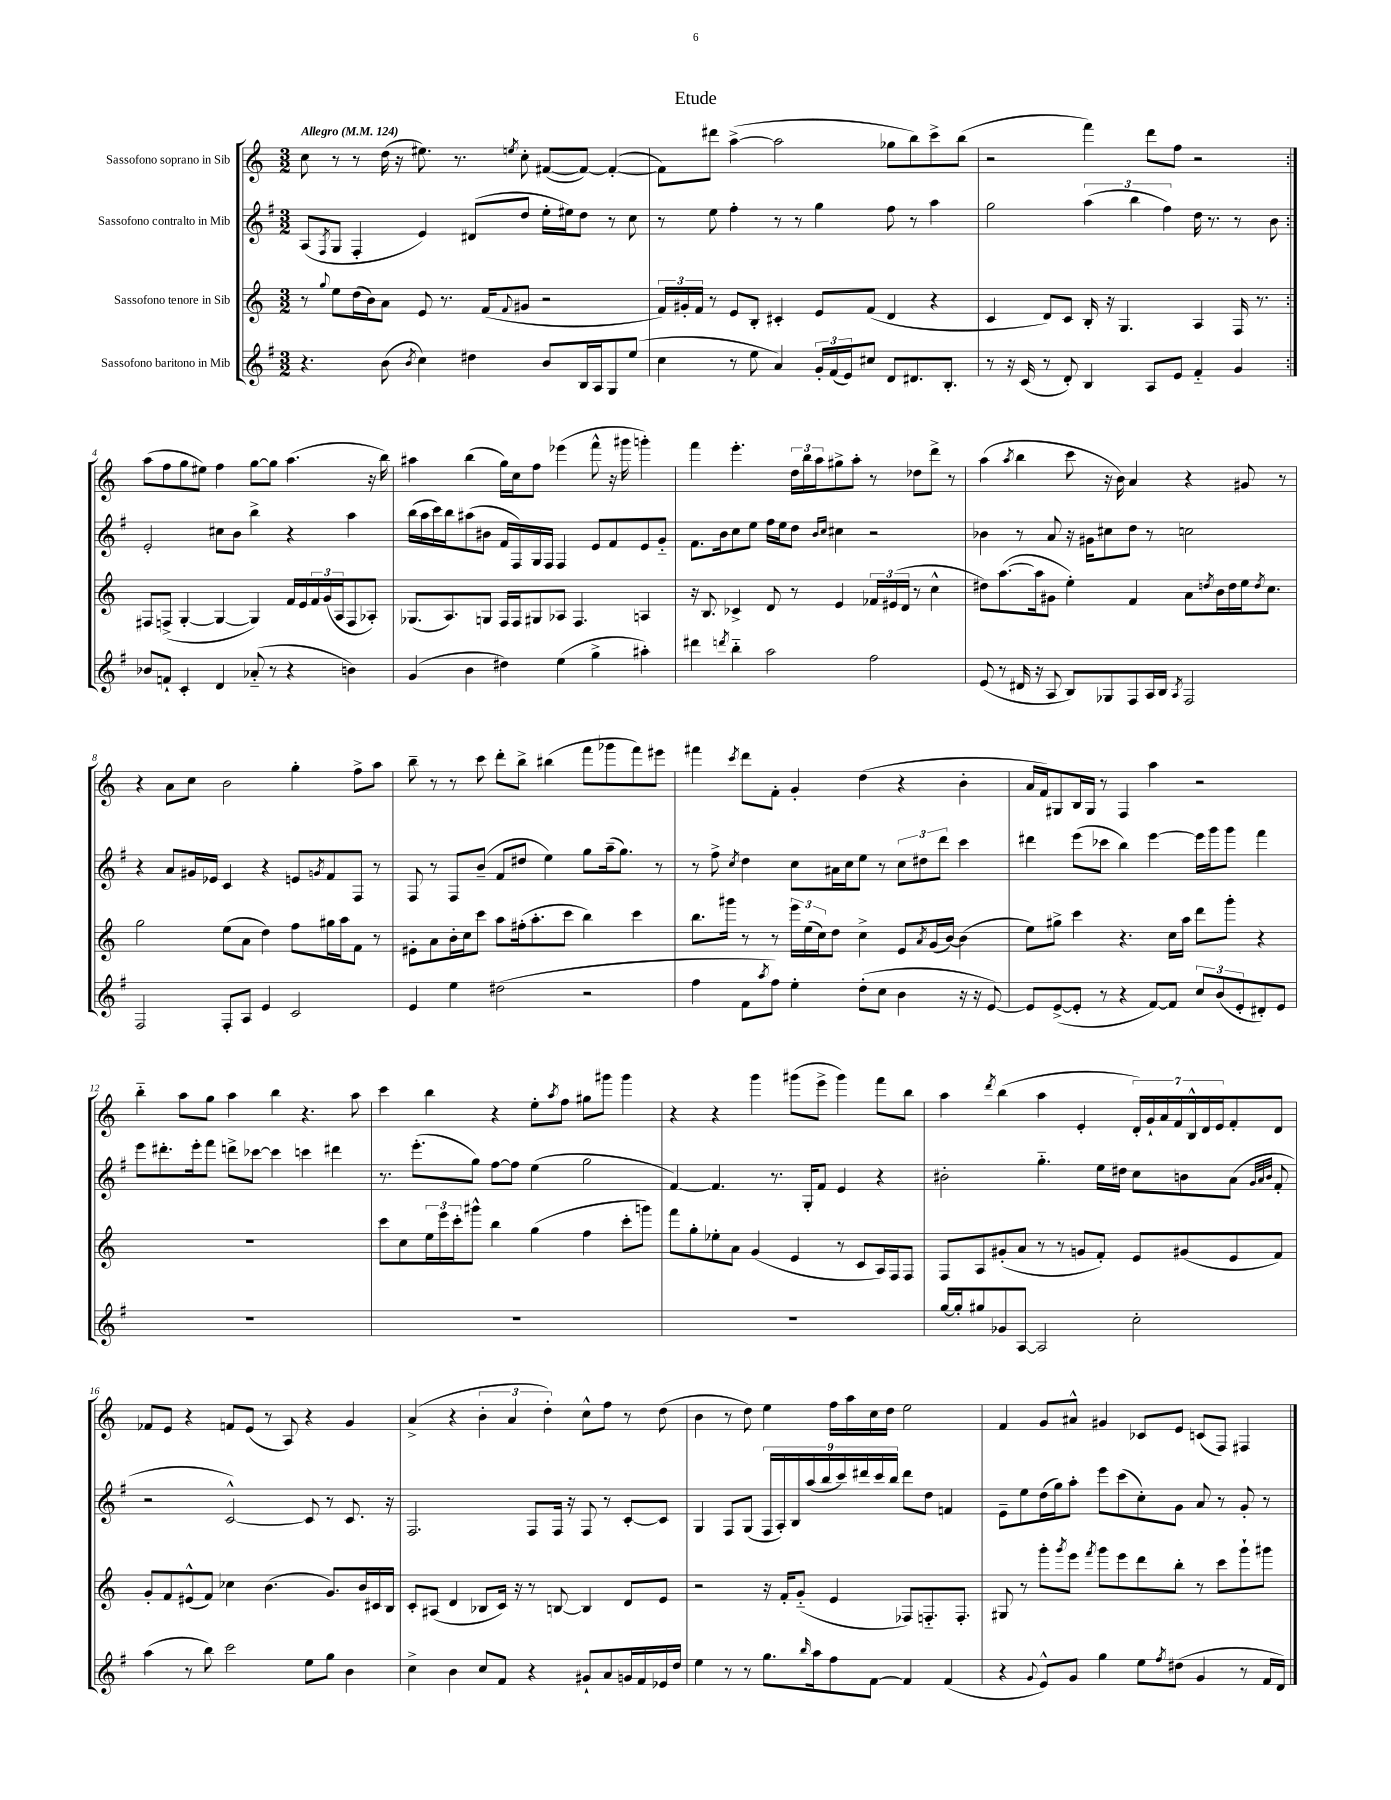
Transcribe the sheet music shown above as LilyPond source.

\header { title = "Etude" }
<<
\new StaffGroup <<
\new Staff = "s0" \with { instrumentName = "Sassofono soprano in Sib" } {
    \clef treble \key c \major \numericTimeSignature \time 3/2 \tempo "Allegro" 4 = 124
    \repeat volta 2 { c''8 r8 r8 d''16( r16 eis''8.) r8. \acciaccatura { e''8 } c''8-. fis'8~( fis'8~) fis'4~-.( |
    fis'8) dis'''8 a''4~->( a''2 ges''8 b''8) c'''8-> b''8( |
    r2 f'''4) d'''8 f''8 r2 | }
    a''8( f''8 g''8 eis''8) f''4 g''8~ g''8 a''4.( r16 b''16) |
    ais''4 b''4( g''16) c''16 f''8 ees'''4( f'''8-^ r16 gis'''16 g'''4-.) |
    f'''4 e'''4.-. \tuplet 3/2 { d''16 b''16 a''16 } gis''8-> a''8-. r8 des''8 d'''8-> r8 |
    a''4( \acciaccatura { a''8 } b''4 c'''8 r16 b'16) a'4 r4 gis'8 r8 |
    r4 a'8 c''8 b'2 g''4-. f''8-> a''8 |
    b''8-- r8 r8 c'''8 d'''8-. b''8-> bis''4( f'''8 ges'''8 f'''8) eis'''8 |
    fis'''4 \acciaccatura { c'''8 } d'''8 f'8-. g'4-. d''4( r4 b'4-. |
    a'16 f'16) gis8 b16 gis16 r8 f4 a''4 r2 |
    b''4-_ a''8 g''8 a''4 b''4 r4. a''8 |
    c'''4 b''4 r4 e''8-. \acciaccatura { a''8 } f''8 gis''8 gis'''8 gis'''4 |
    r4 r4 g'''4 gis'''8( e'''8-> gis'''4) f'''8 b''8 |
    a''4 \acciaccatura { d'''8 } b''4( a''4 e'4-. \tuplet 7/4 { d'16-.) g'16-! a'16 f'16 b16-^ d'16 e'16 } f'8-. d'8 |
    fes'8 e'8 r4 f'8 e'8( r8 a8) r4 g'4 |
    a'4->( r4 \tuplet 3/2 { b'4-. a'4 d''4-.) } c''8-^ f''8 r8 d''8( |
    b'4 r8 d''8) e''4 f''16 a''16 c''16 d''16 e''2 |
    f'4 g'8 ais'8-^ gis'4 ces'8 e'8 c'8( f8) fis4 \bar "|." |
}
\new Staff = "s1" \with { instrumentName = "Sassofono contralto in Mib" } {
    \clef treble \key g \major \numericTimeSignature \time 3/2
    \repeat volta 2 { a8( \acciaccatura { fis8 } g8 fis4-. e'4) dis'8( d''8 e''16-. eis''16) d''8 r8 c''8 |
    r8 e''8 fis''4-. r8 r8 g''4 fis''8 r8 a''4 |
    g''2 \tuplet 3/2 { a''4( b''4 fis''4) } d''16 r8. r8 b'8 | }
    e'2-. cis''8 b'8 b''4-> r4 a''4 |
    b''16( a''16 c'''16) b''16 ais''8( bis'8 fis'16 fis16) g16 fis16 fis4 e'8 fis'8 e'8 g'8-_ |
    fis'8. b'16 c''8 e''8 fis''16 e''16 d''8 \grace { b'16 c''16 } cis''4 r2 |
    bes'4 r8 a'8 r16 gis'16 cis''8 d''8 r8 c''2 |
    r4 a'8 gis'16 ees'16 c'4 r4 e'8 \acciaccatura { g'8 } fis'8 fis8 r8 |
    fis8 r8 fis8 b'8--( fis'8 dis''8 e''4) g''8 a''16--( g''8.) r8 |
    r8 fis''8-> \acciaccatura { c''8 } d''4 c''8 ais'16 c''16 e''8 r8 \tuplet 3/2 { c''8 dis''8 d'''8 } c'''4 |
    dis'''4 e'''8( ces'''8 b''4) e'''4~ e'''16 g'''16 g'''8 fis'''4 |
    e'''8 dis'''8.-. e'''16-. fis'''8 d'''8-> ces'''8~ ces'''4 c'''4 dis'''4 |
    r8. e'''8.-.( g''8) fis''8~ fis''8 e''4( g''2 |
    fis'4~) fis'4. r8. g16-. fis'8 e'4 r4 |
    bis'2-. g''4.-_ e''16 dis''16 c''8 b'8 a'8( \grace { g'32 a'32 b'32 } fis'8-. |
    r2 c'2~-^) c'8 r8 c'8. r16 |
    fis2. fis8 fis16 r16 fis8 r8 c'8~-. c'8 |
    g4 fis8 g8( \tuplet 9/8 { fis16 a16-.) b16 a''16( b''16 c'''16) dis'''16 c'''16 b''16 } dis'''8 d''8 f'4 |
    e'8-- e''8 d''16( g''16) a''8-. e'''8 c'''8( c''8-.) g'8 a'8 r8 g'8-. r8 \bar "|." |
}
\new Staff = "s2" \with { instrumentName = "Sassofono tenore in Sib" } {
    \clef treble \key c \major \numericTimeSignature \time 3/2
    \repeat volta 2 { r8 \appoggiatura { g''8 } e''8 d''16( b'16) a'8 e'8 r8. f'16( \appoggiatura { f'8 } gis'8 r2 |
    \tuplet 3/2 { f'16) gis'16-. f'16 } r8 e'8 b8-. cis'4-. e'8 f'8( d'4 r4 |
    c'4 d'8) c'8 b16-. r16 g4. a4 f16 r8. | }
    fis8 f8->( g4~-. g4~ g4) f'16 e'16 \tuplet 3/2 { f'16 g'16( a16 } f8 aes8-.) |
    ges8.( a8.) g8 f16 f16 gis8 aes8 f4. a4 |
    r16 b8. ces'4-> d'8 r8 e'4 \tuplet 3/2 { fes'16 eis'16( d'16 } r8 c''4-^ |
    dis''8) a''8.~( a''16 gis'8 e''4-.) f'4 a'8 \acciaccatura { d''8 } b'16 d''16 e''16 \acciaccatura { d''8 } c''8. |
    g''2 e''8( a'8 d''4) f''8 gis''16 a''16 f'8 r8 |
    eis'8-. a'8 b'16-. c''16 c'''8 a''8 fis''16-.( a''8.-. c'''8 b''4) c'''4 |
    b''8. gis'''16 r8 r8 \tuplet 3/2 { e'''16 e''16( c''16) } d''8 c''4-> e'8 \acciaccatura { a'8 } g'16( b'16~) b'4( |
    e''8) gis''8-> c'''4 r4. c''16 a''16 d'''8 g'''8-. r4 |
    R1. |
    c'''8 c''8 \tuplet 3/2 { e''16 e'''16 c'''16-. } gis'''8-^ b''4 g''4( f''4 c'''8-. g'''8) |
    f'''8 g''8-. ees''8-. a'8 g'4( e'4 r8 c'8 a16) f16 f8 |
    f8 a8 gis'8-.( a'8 r8 r8 g'8 f'8-.) e'8 gis'8( e'8 f'8) |
    g'8-. f'8 eis'8-^( f'8) ces''4 b'4.( g'8.) b'16 cis'16 b16 |
    c'8-. ais8( d'4 bes8 c'16) r16 r8 b8~ b4 d'8 e'8 |
    r2 r16 f'16-. g'8-_( e'4 fes8) f8.-_ f8.-. |
    gis8 r8 g'''8-. \acciaccatura { g'''8 } e'''8 \acciaccatura { f'''8 } g'''8 e'''8 d'''8 b''8-. r8 c'''8 g'''8-! gis'''8 \bar "|." |
}
\new Staff = "s3" \with { instrumentName = "Sassofono baritono in Mib" } {
    \clef treble \key g \major \numericTimeSignature \time 3/2
    \repeat volta 2 { r4. b'8( \acciaccatura { b'8 } c''4) dis''4 b'8 b16 a16 g8 e''8( |
    c''4 r8 e''8 a'4) \tuplet 3/2 { g'16-. fis'16( e'16) } cis''8 d'8 dis'8. b8.-. |
    r8 r16 c'16( r8 d'8-.) b4 a8 e'8 fis'4-_ g'4 | }
    bes'8 f'8-! c'4-. d'4 aes'8-_( r8 r4 b'4) |
    g'4( b'4 dis''4) e''4( g''4-> ais''4-.) |
    dis'''4 \acciaccatura { d'''8 } b''4-_ a''2 fis''2 |
    e'8( r8 dis'16 r16 a8 b8) ges8 fis8 a16 b16 \acciaccatura { a8 } fis2 |
    fis2 fis8-. a8 e'4 c'2 |
    e'4 e''4 dis''2( r2 |
    fis''4 fis'8 \acciaccatura { a''8 } fis''8) e''4-. d''8-.( c''8 b'4 r16 r16 e'8~) |
    e'8 e'8~->( e'8-. r8 r4 fis'8~) fis'8 \tuplet 3/2 { c''8 b'8( e'8-. } dis'8-.) e'8 |
    R1. |
    R1. |
    R1. |
    g''16~ g''16-. gis''8 ges'8 a8~ a2 c''2-. |
    a''4( r8 b''8) c'''2 e''8 g''8 b'4 |
    c''4-> b'4 c''8 fis'8 r4 gis'8-! a'8 g'16 fis'16 ees'16 d''16 |
    e''4 r8 r8 g''8. \grace { b''16 } a''16 fis''8 fis'8~ fis'4 fis'4( |
    r4 \appoggiatura { g'8 } e'8-^) g'8 g''4 e''8 \acciaccatura { fis''8 } dis''8( g'4 r8 fis'16 d'16) \bar "|." |
}
>>
>>
